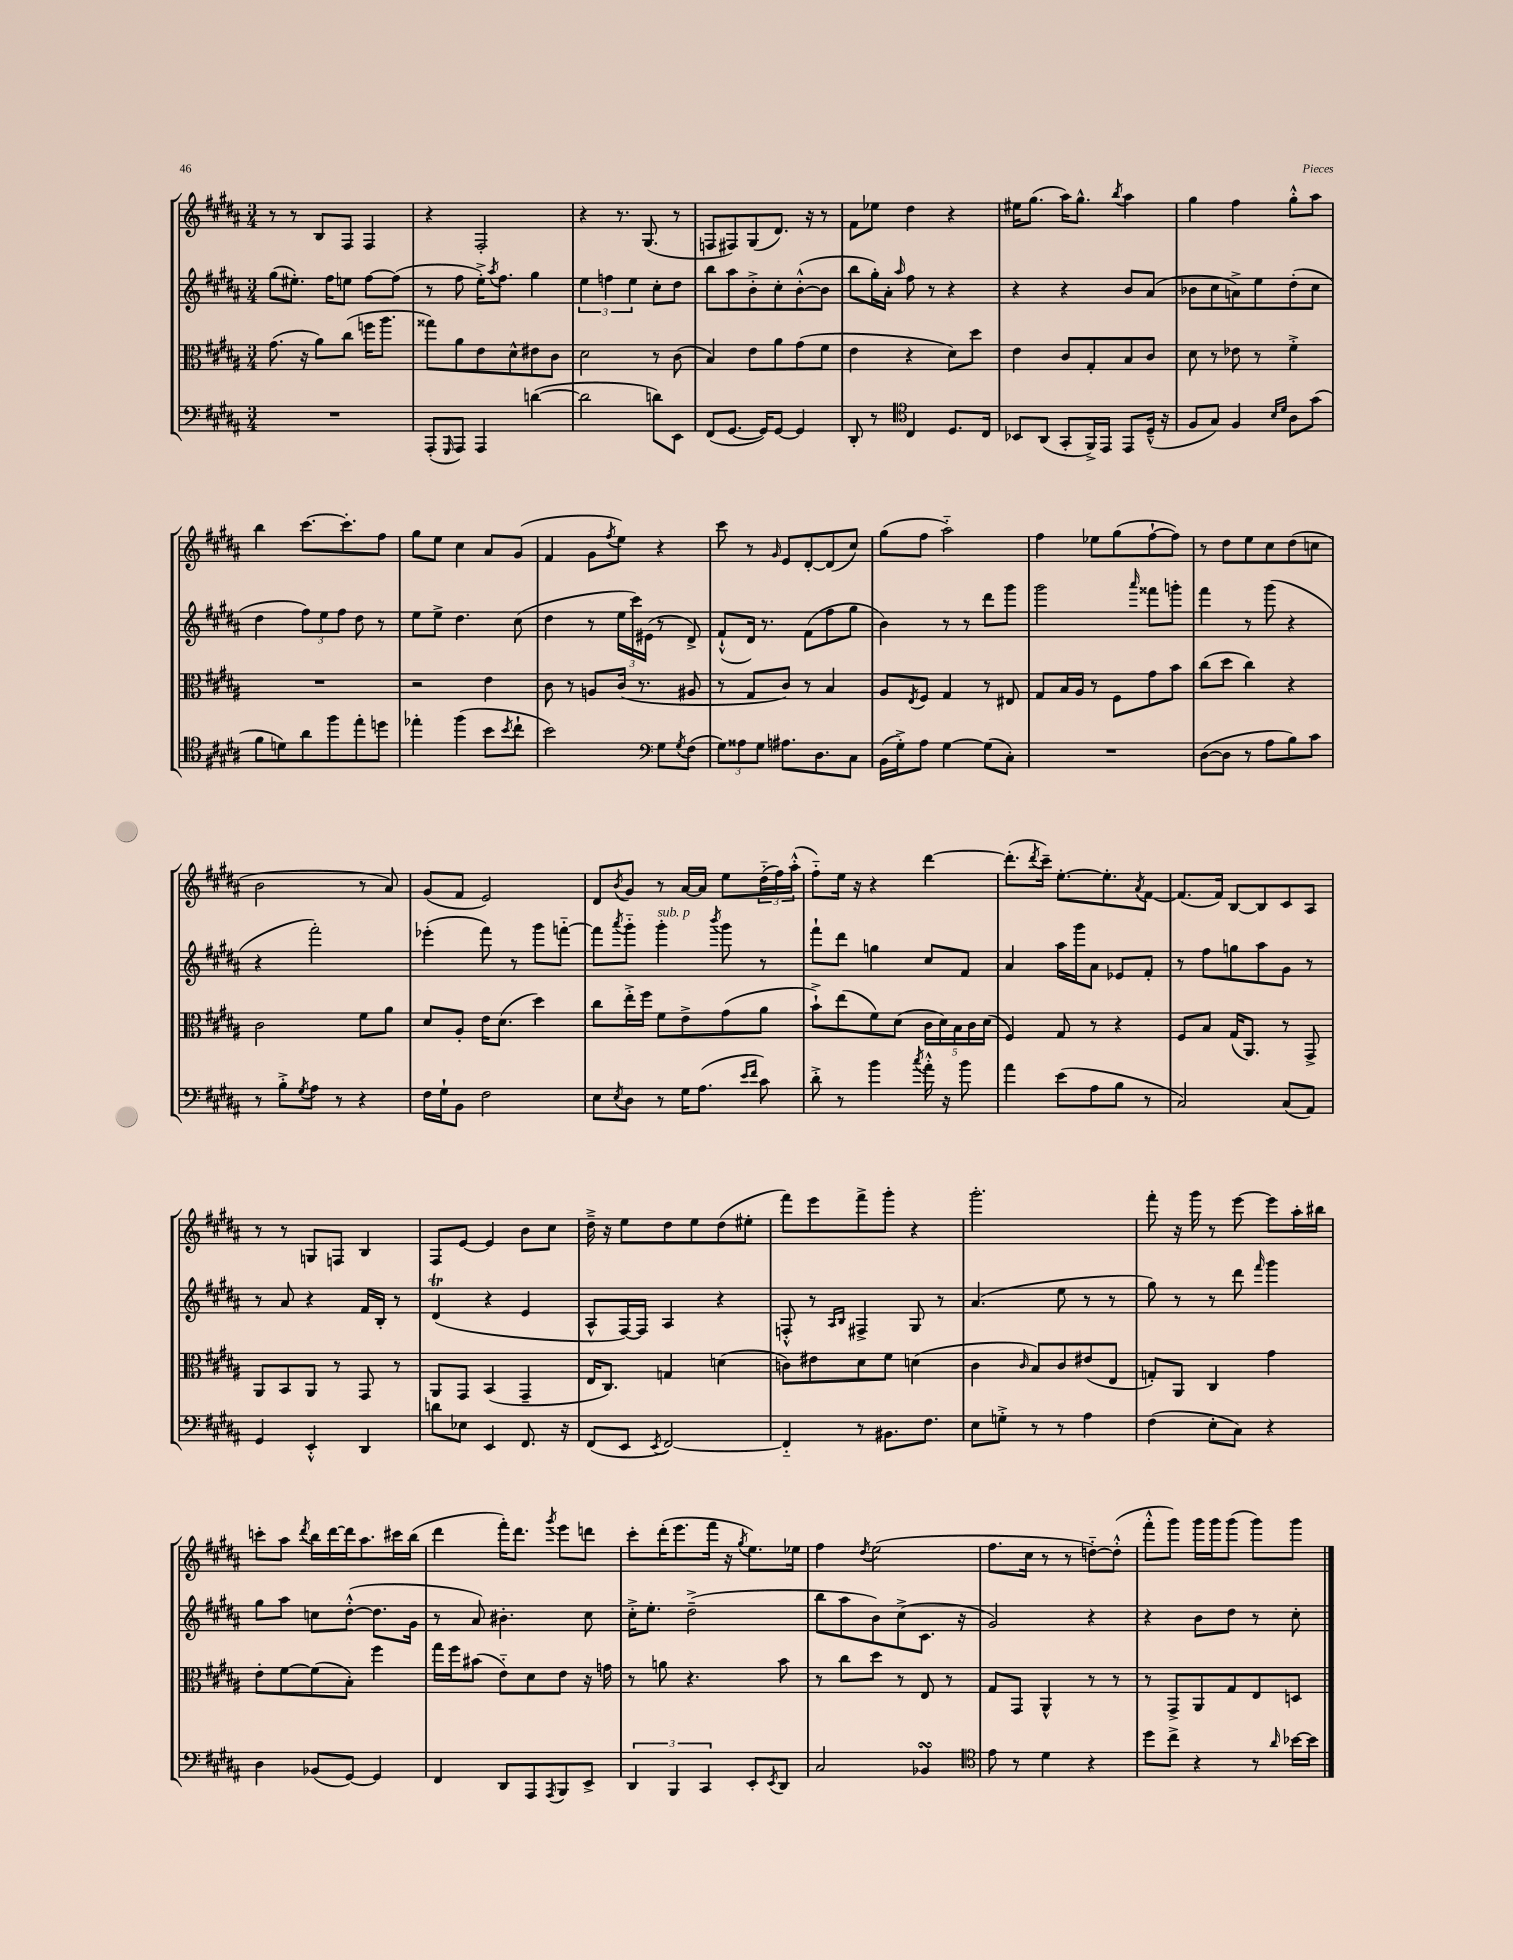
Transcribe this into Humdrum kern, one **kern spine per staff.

**kern	**kern	**kern	**kern
*staff4	*staff3	*staff2	*staff1
*clefF4	*clefC3	*clefG2	*clefG2
*k[f#c#g#d#a#]	*k[f#c#g#d#a#]	*k[f#c#g#d#a#]	*k[f#c#g#d#a#]
*M3/4	*M3/4	*M3/4	*M3/4
2.r	(8.g#\	(8gg#\L	8r
.	.	8.ee#'\J)	8r
.	16r	.	.
.	8a#\L)	.	8B/L
.	.	16ff#\LK	.
.	(8cc#\J	8ee\J	8F#/J
.	16ff\LK	[8ff#\L	4F#/
.	8.aa#\J	.	.
.	.	(8ff#\]J	.
=	=	=	=
(8AAA#'/L	8gg##\L)	8r	4r
16qqGGG#/	.	.	.
8AAA#/J)	8a#\	8ff#\	.
4AAA#/	8e\	16ee'^\LK)	2F#'/
.	.	8qaa#/	.
.	.	8.ff#\J	.
.	8d#^^\	.	.
([4d\	8e#\	4gg#\	.
.	8c#\J	.	.
=	=	=	=
2d\]	2d#\	6ee\	4r
.	.	6ff\	.
.	.	.	8.r
.	.	6ee\	.
.	.	.	(8.G#/
8d\L)	8r	8cc#'\L	.
8EE\J	(8c#\	8dd#\J	8r
=	=	=	=
(8FF#/L	4B/)	8bb\L	8F/L
[8.GG#/J	.	8aa#\	8F#/)
.	8e\L	8b'^\	(8G#/
16GG#/]LK)	.	.	.
[8GG#/J	8a#\	8cc#'\	8.d#/J)
4GG#/]	(8g#\	([8b'^^\	.
.	.	.	16r
.	8f#\J	8b\]J	8r
=	=	=	=
8DD#'/	4e\	8bb\L	8f#\L
8r	.	16gg#'\L)	8ee-\J
.	.	16a#'\JJ	.
*clefC4	*	*	*
.	.	16qqaa#/	.
4C#/	4r	8ff#\	4dd#\
.	.	8r	.
8.D#/L	8d#\L)	4r	4r
.	8dd#\J	.	.
16C#/Jk	.	.	.
=	=	=	=
8BB-/L	4e\	4r	16ee#\LK
.	.	.	(8.gg#\J
(8AA#/J	.	.	.
8GG#'/L	8c#/L	4r	16aa#\LK)
.	.	.	8.gg#^^\J
16FF#^/L)	8G#'/	.	.
16EE/JJ	.	.	.
.	.	.	8qbb/
8EE/L	8B/	8b/L	4aa#\
(16D#~^^/Jk	8c#/J	(8a#/J	.
16r	.	.	.
=	=	=	=
8F#/L	8d#\	8b-\L	4gg#\
8G#/J)	8r	8cc#\	.
4F#/	8e-\	8a^\)	4ff#\
.	8r	8ee\	.
16qqB/LL	.	.	.
16qqd#/JJ	.	.	.
8A#\L	4f#'^\	(8dd#'\	8gg#'^^\L
(8g#\J	.	8cc#\J	8aa#\J
=	=	=	=
8f#\L	2.r	4dd#\	4bb\
8d\)	.	.	.
8a#\	.	12ff#\L)	[8.ccc#\L
.	.	12ee\	.
8ff#\	.	.	.
.	.	12ff#\J	.
.	.	.	8.ccc#'\]
8ee'\	.	8dd#\	.
8dd\J	.	8r	8ff#\J
=	=	=	=
4ee-'\	2r	8ee\L	8gg#\L
.	.	8ee^\J	8ee\J
(4ff#\	.	4.dd#\	4cc#\
8b\L	4e\	.	8a#/L
8qb/	.	.	.
8cc#`\J	.	(8cc#\	(8g#/J
=	=	=	=
2b\)	8c#\	4dd#\	4f#/
.	8r	.	.
.	8A/L	8r	8g#\L
.	.	.	8qff#/
.	(16c#/Jk	24ee\LL	8ee\J)
.	.	24ccc#\)	.
.	8.r	.	.
.	.	(24e#\JJ	.
*clefF4	*	*	*
8G#\L	.	8r	4r
8qG#/	.	.	.
(8F#\J	8A#/	8d#^/)	.
=	=	=	=
12G#\L)	8r	(8f#`^^/L	8ccc#\
12A##\	.	.	.
.	8G#/L	16d#/Jk)	8r
12G#\J	.	.	.
.	.	8.r	.
.	.	.	16qqg#/
8.A#\L	8c#/J)	.	8e/L
.	8r	(8f#\L	[8d#'/
8.D#\	.	.	.
.	4B/	8ff#\	(8d#/]
8C#\J	.	8gg#\J	8cc#/J)
=	=	=	=
(16BB\LL	8A#/L	4b\)	(8gg#\L
16G#'^\J)	.	.	.
.	8qE/	.	.
8A#\J	8F#/J	.	8ff#\J
[4G#\	4G#/	8r	2aa#'~\)
.	.	8r	.
(8G#\]L	8r	8ddd#\L	.
8C#'\J)	8E#/	8ggg#\J	.
=	=	=	=
2.r	8G#/L	2ggg#\	4ff#\
.	16B/L	.	.
.	16A#/JJ	.	.
.	8r	.	8ee-\L
.	8F#\L	.	(8gg#\
.	.	16qqaaa#/	.
.	8g#\	8fff##\L	[8ff#`\
.	8b\J	8ggg'\J	8ff#\]J)
=	=	=	=
([8D#\L	(8cc#\L	4fff#\	8r
8D#\]J	8dd#\J	.	8dd#\L
8r	4cc#\)	8r	8ee\
8A#\L	.	(8ggg#\	8cc#\
8B\)	4r	4r	(8dd#\
8c#\J	.	.	8cc\J
=	=	=	=
8r	2c#\	4r	2b\
8B'^\L	.	.	.
8qG#/	.	.	.
8A#\J	.	2fff#'\)	.
8r	.	.	.
4r	8f#\L	.	8r
.	8a#\J	.	8a#/)
=	=	=	=
16F#\LL	8d#/L	(4eee-'\	(8g#/L
16G#`\J	.	.	.
8BB\J	8A#'/J	.	8f#/J
2F#\	16e\LK	8fff#\)	2e/)
.	(8.d#\J	.	.
.	.	8r	.
.	4dd#\)	8ggg#\L	.
.	.	[8fff'~\J	.
=	=	=	=
8E\L	8cc#\L	8fff\]L	8d#/L
8qE/	.	8qaaa#/	8qb/
8D#\J	16ee'^\L	8ggg#'~\J	8g#/J
.	16ff#\JJ	.	.
8r	8f#\L	4ggg#'\	8r
16G#\LK	8e^\	.	[16a#/LL
(8.A#\J	.	.	16a#/]JJ
.	.	8qbbb/	.
.	(8g#\	8ggg#\	8ee\L
16qqe/LL	.	.	.
16qqf#/JJ	.	.	.
8c#\)	8a#\J	8r	(24dd#'~\L
.	.	.	24ff#\)
.	.	.	(24aa#'^^\JJ
=	=	=	=
8d#'^\	8b`^\L)	8fff#`\L	8ff#'~\L)
8r	(8ee\	8ddd#\J	16ee\Jk
.	.	.	16r
4b\	8f#\)	4gg\	4r
.	(8d#\J	.	.
8qcc#/	.	.	.
16a#'^^\	20c#\LL	8cc#/L	[4ddd#\
.	20d#\)	.	.
16r	.	.	.
.	20B\	.	.
8b\	.	8f#/J	.
.	20c#\	.	.
.	(20d#\JJ	.	.
=	=	=	=
4a#\	4F#/)	4a#/	(8.ddd#'\]L
.	.	.	8qddd#/
.	.	.	16ccc#~\Jk)
(8e\L	8G#/	16aa#\LL	[8.ee'\L
.	.	16ggg#\J	.
8A#\	8r	8a#\J	.
.	.	.	8.ee'\]
8B\J	4r	8e-/L	.
.	.	.	8qa#/
8r	.	8f#'/J	[8f#\J
=	=	=	=
2C#/)	8F#/L	8r	(8.f#/]L
.	8B/J	8ff#\L	.
.	.	.	16f#/Jk)
.	(16G#/LK	8gg\	[8B/L
.	8.AA#/J)	.	.
.	.	8aa#\	8B/]
(8C#/L	8r	8g#\J	8c#/
8AA#/J)	8GG#^/	8r	8A#/J
=	=	=	=
4GG#/	8AA#/L	8r	8r
.	8BB/	8a#/	8r
4EE'^^/	8AA#/J	4r	8G/L
.	8r	.	8F/J
4DD#/	8GG#/	16f#/LL	4B/
.	.	16B'/JJ	.
.	8r	8r	.
=	=	=	=
8d\L	8AA#/L	(4d#/	8F#/L
8E-\J	8GG#/J	.	[8e/J
4EE/	(4BB/	4r	4e/]
8.FF#/	4GG#~/	4e/	8b\L
.	.	.	8cc#\J
16r	.	.	.
=	=	=	=
(8FF#/L	16E/LK	8A#^^/L	16dd#~^\
.	8.C#/J)	.	16r
8EE/J	.	[16F#/L)	8ee\L
.	.	16F#/]JJ	.
8qEE/	.	.	.
[2FF#/)	4G/	4A#/	8dd#\
.	.	.	8ee\
.	(4d\	4r	(8dd#\
.	.	.	8ee#'\J
=	=	=	=
4FF#'~/]	8c\L)	8F'^^/	8fff#\L)
.	8e#\	8r	8eee\
.	.	16qqA#/LL	.
.	.	16qqB/JJ	.
8r	8d#\	4F#^/	8fff#^\
8.BB#\L	8f#\J	.	8ggg#'\J
.	(4d\	8G#/	4r
8.F#\J	.	.	.
.	.	8r	.
=	=	=	=
8E\L	4c#\	(4.a#/	2.ggg#'\
8G'^\J	.	.	.
.	16qqc#/	.	.
8r	8B/L)	.	.
8r	8c#/	8ee\	.
4A#\	(8e#/	8r	.
.	8E/J	8r	.
=	=	=	=
(4F#\	8G'/L)	8gg#\)	8fff#'\
.	8AA#/J	8r	16r
.	.	.	16ggg#\
8E'\L	4C#/	8r	8r
8C#\J)	.	8ddd#\	[8eee\
.	.	16qqfff#/	.
4r	4g#\	4ggg#\	8eee\]L
.	.	.	16aa#'\L
.	.	.	16bb#\JJ
=	=	=	=
4D#\	8e'\L	8gg#\L	8ccc'\L
.	[8f#\	8aa#\J	8aa#\J
.	.	.	8qddd#/
(8BB-/L	(8f#\]	8cc\L	16bb\LL
.	.	.	[16ddd#\
[8GG#/J)	8B'\J)	([8dd#'^^\J	16ddd#\]J
.	.	.	8.aa#\
4GG#/]	4ff#\	8.dd#\]L	.
.	.	.	16ccc#\L
.	.	16g#\Jk	(16bb\JJ
=	=	=	=
4FF#/	16gg#\LL	8r	4ddd#\
.	16ff#\J	.	.
.	(8b#\J	8a#/)	.
8DD#/L	8e'~\L)	4.b#'\	16fff#'\LK)
.	.	.	8.ddd#\J
8AAA#/	8d#\	.	.
8qAAA#/	.	.	8qggg#/
8BBB/	8e\J	.	8eee\L
8EE^/J	16r	8cc#\	8ddd\J
.	16g\	.	.
=	=	=	=
6DD#/	8r	16cc#'^\LK	8ccc#'\L
.	.	8.ee'\J	.
.	8a\	.	(16ddd#'\K
6BBB/	.	.	.
.	.	.	8.eee\
.	4.r	(2dd#~^\	.
6CC#/	.	.	.
.	.	.	16fff#\Jk
.	.	.	16r
.	.	.	8qgg#/
8EE'/L	.	.	8.ee\L)
8qEE/	.	.	.
8DD#/J	8b\	.	.
.	.	.	16ee-\Jk
=	=	=	=
2C#/	8r	8bb\L	4ff#\
.	8cc#\L	8aa#\	.
.	.	.	8qdd#/
.	8dd#\J	8b\)	(2ee\
.	8r	(8cc#^\	.
4BB-/	8E/	8.c#\J	.
.	8r	.	.
.	.	16r	.
=	=	=	=
*clefC4	*	*	*
8e\	8G#/L	2g#/)	8.ff#\L
8r	8GG#/J	.	.
.	.	.	16cc#\Jk
4d#\	4AA#^^/	.	8r
.	.	.	8r
4r	8r	4r	[8dd'~\L)
.	8r	.	(8dd'^^\]J
=	=	=	=
8dd#\L	8r	4r	8fff#'^^\L
8cc#^\J	8GG#^/L	.	8ggg#\J)
4r	8AA#/	8b\L	16ggg#\LL
.	.	.	16ggg#\J
.	8G#/	8dd#\J	(8ggg#\J
8r	8E/	8r	8ggg#\L)
16qqa#/	.	.	.
[16b-\LL	8D/J	8cc#'\	8ggg#\J
16b-\]JJ	.	.	.
==	==	==	==
*-	*-	*-	*-
